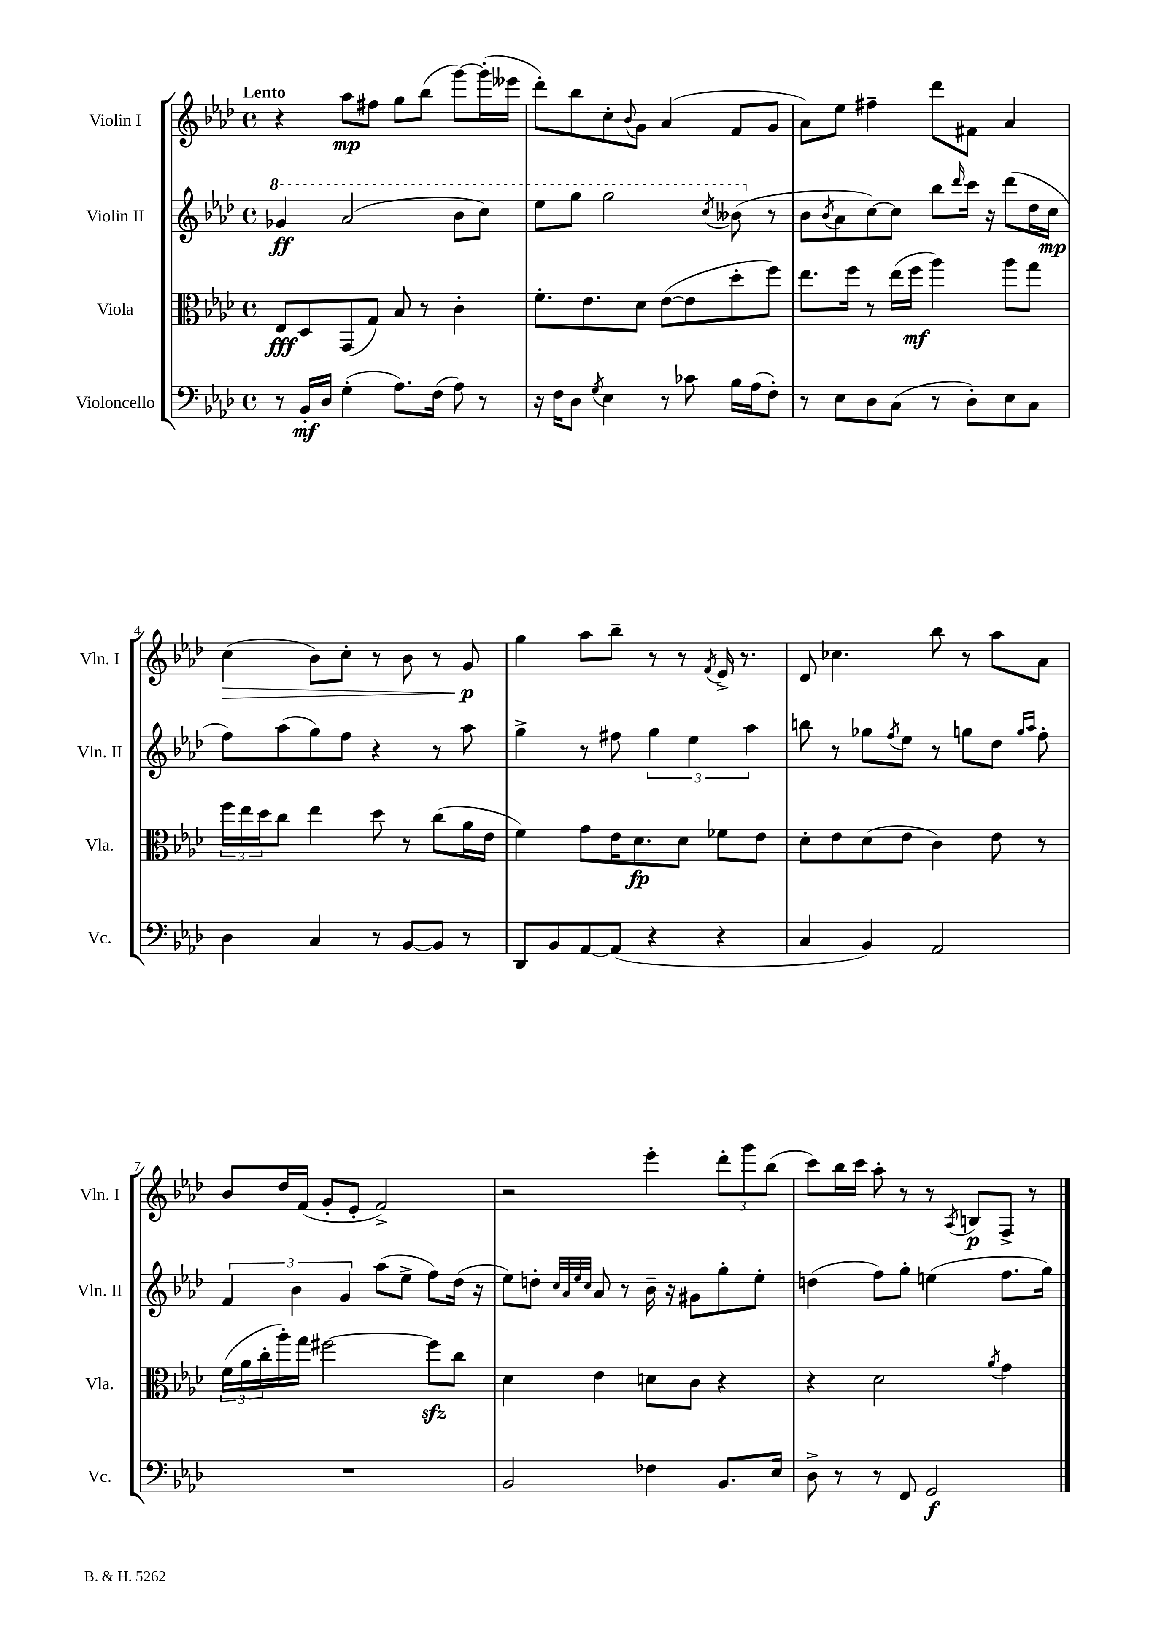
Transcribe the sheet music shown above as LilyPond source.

<<
\new StaffGroup <<
\new Staff = "s0" \with { instrumentName = "Violin I" shortInstrumentName = "Vln. I" } {
    \clef treble \key aes \major \defaultTimeSignature \time 4/4 \tempo "Lento"
    r4 aes''8\mp fis''8 g''8 bes''8( g'''8~) g'''16-.( eeses'''16 |
    des'''8-.) bes''8 c''8-. \appoggiatura { bes'8 } g'8 aes'4( f'8 g'8 |
    aes'8) ees''8 fis''4-- des'''8 fis'8 aes'4 |
    c''4\>( bes'8) c''8-. r8 bes'8 r8 g'8\p\! |
    g''4 aes''8 bes''8-- r8 r8 \acciaccatura { f'8 } ees'16-> r8. |
    des'8 ces''4. bes''8 r8 aes''8 aes'8 |
    bes'8 des''16 f'16( g'8-. ees'8-. f'2->) |
    r2 ees'''4-. \tuplet 3/2 { des'''8-. g'''8 bes''8( } |
    c'''8) bes''16 c'''16 aes''8-. r8 r8 \acciaccatura { aes8 } b8\p f8-> r8 \bar "|." |
}
\new Staff = "s1" \with { instrumentName = "Violin II" shortInstrumentName = "Vln. II" } {
    \clef treble \key aes \major \defaultTimeSignature \time 4/4
    \ottava #1 ges''4\ff aes''2( bes''8 c'''8) |
    ees'''8 g'''8 g'''2 \acciaccatura { c'''8 } beses''8( \ottava #0 r8 |
    bes'8 \acciaccatura { bes'8 } aes'8 c''8~) c''8 bes''8 \grace { des'''16 } c'''16 r16 des'''8( des''16 c''16\mp |
    f''8) aes''8( g''8) f''8 r4 r8 aes''8 |
    g''4-> r8 fis''8 \tuplet 3/2 { g''4 ees''4 aes''4 } |
    b''8 r8 ges''8 \acciaccatura { f''8 } ees''8 r8 g''8 des''8 \grace { g''16 aes''16 } f''8-. |
    \tuplet 3/2 { f'4 bes'4 g'4 } aes''8( ees''8-> f''8) des''16( r16 |
    ees''8) d''8-. \grace { c''32 aes'32 ees''32 c''32 } aes'8 r8 bes'16-- r16 gis'8 g''8-. ees''8-. |
    d''4( f''8) g''8-. e''4( f''8. g''16) \bar "|." |
}
\new Staff = "s2" \with { instrumentName = "Viola" shortInstrumentName = "Vla." } {
    \clef alto \key aes \major \defaultTimeSignature \time 4/4
    ees8\fff des8 g,8( g8) bes8 r8 c'4-. |
    f'8.-. ees'8. des'8 ees'8~( ees'8 des''8-. f''8) |
    ees''8. f''16 r8 ees''16( f''16\mf aes''4) aes''8 g''8 |
    \tuplet 3/2 { f''16 ees''16 des''16 } c''8 ees''4 des''8 r8 c''8( aes'16 ees'16 |
    f'4) g'8 ees'16 des'8.\fp des'8 fes'8 ees'8 |
    des'8-. ees'8 des'8( ees'8 c'4) ees'8 r8 |
    \tuplet 3/2 { f'16( aes'16 c''16-. } aes''16-.) g''16 fis''2~ fis''8\sfz c''8 |
    des'4 ees'4 d'8 c'8 r4 |
    r4 des'2 \acciaccatura { aes'8 } g'4 \bar "|." |
}
\new Staff = "s3" \with { instrumentName = "Violoncello" shortInstrumentName = "Vc." } {
    \clef bass \key aes \major \defaultTimeSignature \time 4/4
    r8 bes,16-.\mf des16 g4-.( aes8.) f16( aes8) r8 |
    r16 f16 des8 \acciaccatura { g8 } ees4 r8 ces'8 bes16 aes16( f8-.) |
    r8 ees8 des8 c8( r8 des8-.) ees8 c8 |
    des4 c4 r8 bes,8~ bes,8 r8 |
    des,8 bes,8 aes,8~ aes,8( r4 r4 |
    c4 bes,4) aes,2 |
    R1 |
    bes,2 fes4 bes,8. ees16 |
    des8-> r8 r8 f,8 g,2\f \bar "|." |
}
>>
>>
